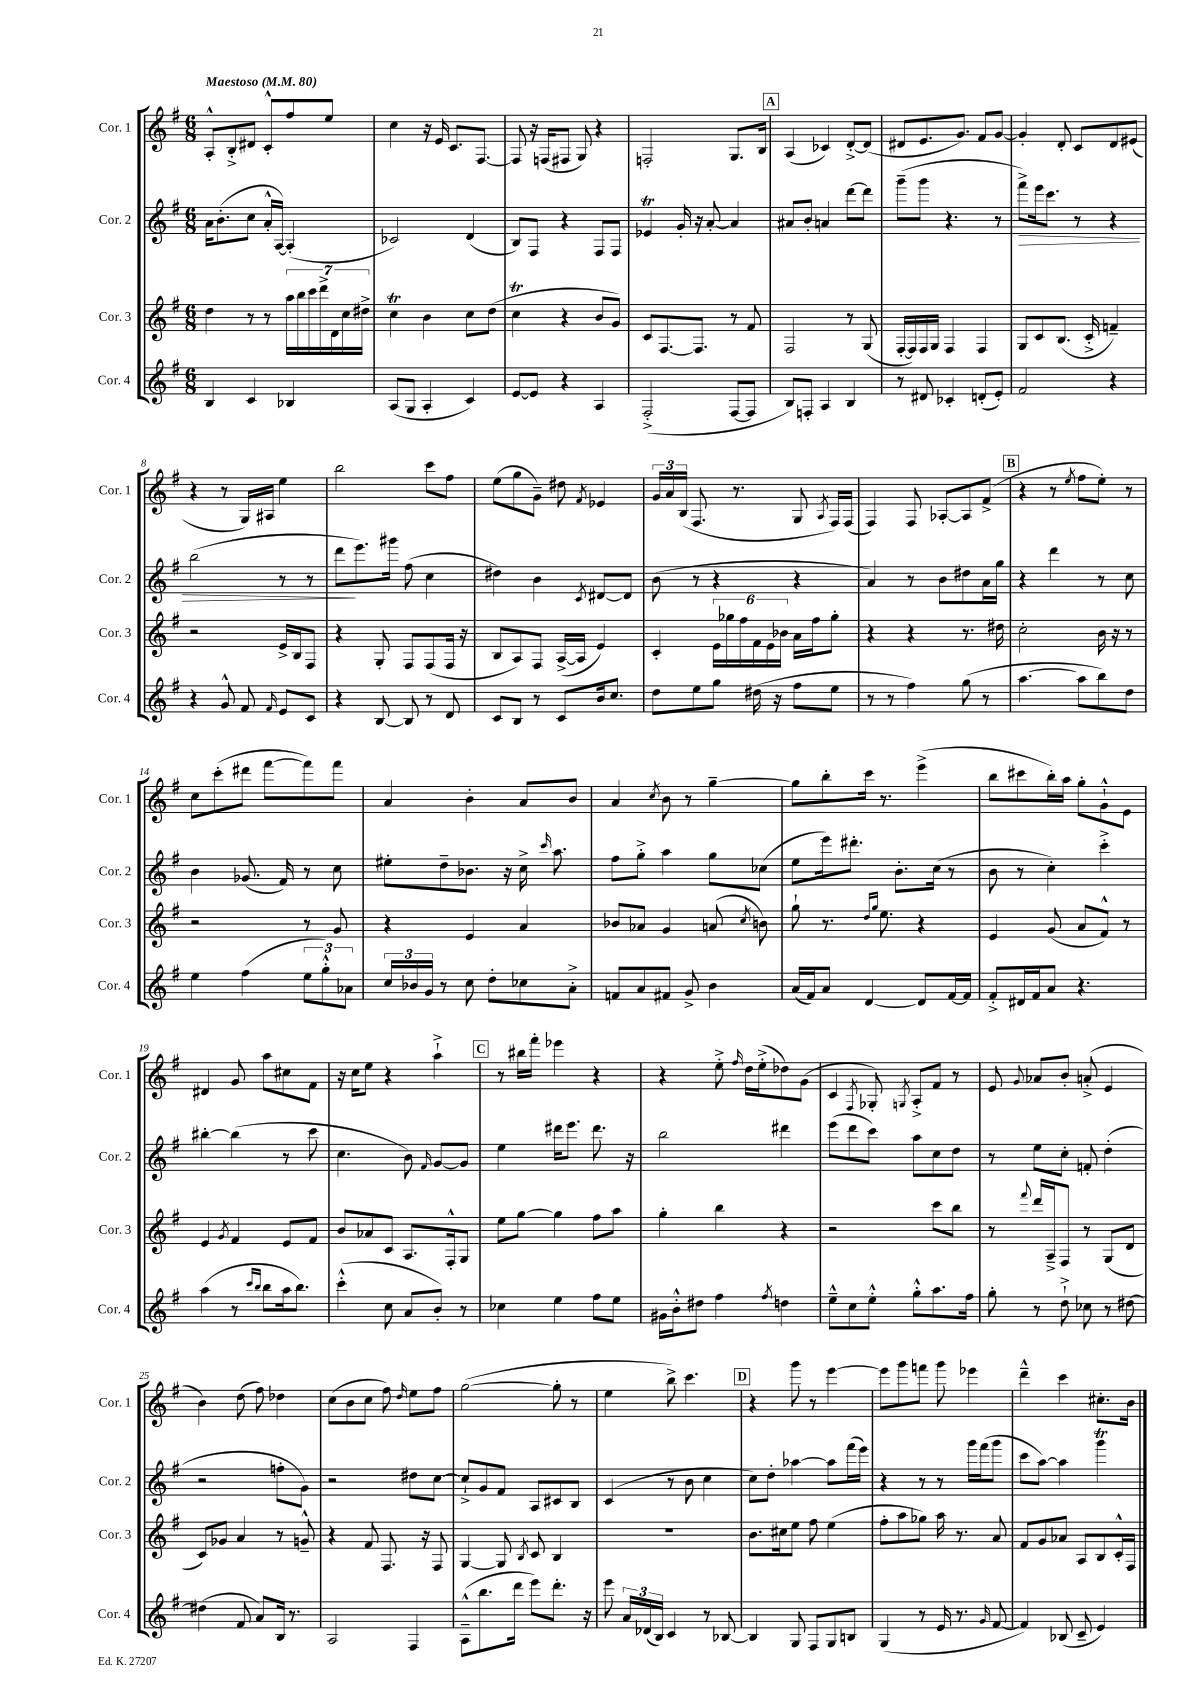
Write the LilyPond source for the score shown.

<<
\new StaffGroup <<
\new Staff = "s0" \with { instrumentName = "Cor. 1" shortInstrumentName = "Cor. 1" } {
    \clef treble \key g \major \numericTimeSignature \time 6/8 \tempo "Maestoso" 4 = 80
    \autoBeamOff a8[-.-^ b8-.-> dis'8] c'8[-.-^ fis''8 e''8] |
    c''4 r16 e'16 c'8.[ fis8.]~ |
    fis8 r16 f16[( fis8] g8) r4 |
    f2-. g8.[ b16] |
    \mark \markup { \box "A" } a4( ces'4) d'8[~-.-> d'8]( |
    dis'8[ e'8. g'8.]) fis'8[ g'8]~ |
    g'4-. d'8-. c'8[ d'8 eis'8]( |
    r4 r8 g16[) ais16] e''4 |
    b''2 c'''8[ fis''8] |
    e''8[( g''8 g'8]--) dis''8 \acciaccatura { fis'8 } ees'4 |
    \tuplet 3/2 { g'16[ a'16 b16]( } fis8. r8. g8 \acciaccatura { a8 } fis16[) fis16]( |
    fis4) fis8 aes8[~-. aes8 fis'8]->( |
    \mark \markup { \box "B" } r4 r8 \acciaccatura { e''8 } fis''8[ e''8]-.) r8 |
    c''8[ c'''8-.( dis'''8] fis'''8[~ fis'''8) fis'''8] |
    a'4 b'4-. a'8[ b'8] |
    a'4 \acciaccatura { c''8 } b'8 r8 g''4~-- |
    g''8[ b''8-. c'''16] r8. e'''4->( |
    b''8[ cis'''8 b''16-.) a''16] g''8[-. g'8-!-^ e'8] |
    dis'4 g'8 a''8[ cis''8 fis'8] |
    r16 c''16[ e''8] r4 a''4-!-> |
    \mark \markup { \box "C" } r8 bis''16[ fis'''16]-. ees'''4 r4 |
    r4 e''8-.-> \grace { fis''16 } d''16[ e''16-.->( des''8) g'8]( |
    c'4 \acciaccatura { fis8 } ges8-.) \acciaccatura { g8 } a8[-.-> fis'8] r8 |
    e'8 \appoggiatura { g'8 } aes'8[ b'8]-. a'8-.->( e'4 |
    b'4) d''8( fis''8) des''4 |
    c''8[( b'8 c''8] fis''8) \grace { d''16 } e''8[ fis''8] |
    g''2~( g''8-. r8 |
    e''4 b''8->) c'''4. |
    \mark \markup { \box "D" } r4 g'''8 r8 e'''4~ |
    e'''8[ g'''8 f'''8] g'''8 ees'''4 |
    d'''4---^ c'''4 cis''8.[-. b'16] \bar "|." |
}
\new Staff = "s1" \with { instrumentName = "Cor. 2" shortInstrumentName = "Cor. 2" } {
    \clef treble \key g \major \numericTimeSignature \time 6/8
    \autoBeamOff a'16[ b'8.-.( c''8] a'16[-.-^ a16]~) a4-.( |
    ces'2) d'4( |
    b8[) fis8] r4 fis8[ fis8] |
    ees'4\trill g'16-. r16 a'8~-. a'4 |
    \mark \markup { \box "A" } ais'8[ b'8]-. a'4 d'''8[~ d'''8] |
    g'''8[--( g'''8] r4. r8 |
    fis'''8[->\>) e'''16 c'''8.] r8 r4 |
    b''2( r8 r8 |
    d'''8[\! e'''8.) gis'''16] fis''8( c''4 |
    dis''4) b'4 \acciaccatura { c'8 } dis'8[~ dis'8] |
    b'8( r8 r4 r4 |
    a'4) r8 b'8[ dis''8 a'16 g''16] |
    \mark \markup { \box "B" } r4 d'''4 r8 c''8 |
    b'4 ges'8.( fis'16) r8 c''8 |
    eis''8[-. d''8-- bes'8.] r16 c''16-> \grace { c'''16 } a''8. |
    fis''8[ g''8]-.-> a''4 g''8[ ces''8]( |
    e''8[ e'''16) dis'''8.]-. b'8.[-. c''16]( r8 |
    b'8 r8 c''4-.) c'''4-.-> |
    bis''4~-. bis''4( r8 c'''8 |
    c''4. b'8) \grace { fis'16 } g'8[~ g'8] |
    \mark \markup { \box "C" } e''4 dis'''16[ e'''8.] dis'''8. r16 |
    b''2 dis'''4 |
    e'''8[( d'''8 c'''8]) a''8[ c''8 d''8] |
    r8 e''8[ c''8]-. f'8-. d''4-.( |
    r2 f''8[-. g'8]) |
    r2 dis''8[ c''8]~ |
    c''8[-!-> g'8 fis'8] a8[ cis'8 b8] |
    c'4( r8 b'8 c''4 |
    \mark \markup { \box "D" } c''8[) d''8]-. aes''4~ aes''8[ fis'''16( e'''16]) |
    r4 r8 r8 g'''16[ fis'''16( g'''8] |
    c'''8[ a''8]~) a''4 g'''4\trill \bar "|." |
}
\new Staff = "s2" \with { instrumentName = "Cor. 3" shortInstrumentName = "Cor. 3" } {
    \clef treble \key g \major \numericTimeSignature \time 6/8
    \autoBeamOff d''4 r8 r8 \tuplet 7/4 { a''16[ b''16 c'''16 d'''16-> d'16 c''16 dis''16]-> } |
    c''4\trill b'4 c''8[ d''8]( |
    c''4\trill r4 b'8[ g'8]) |
    c'8[ fis8.~ fis8.] r8 fis'8 |
    \mark \markup { \box "A" } fis2 r8 g8( |
    fis16[~-. fis16) fis16 g16] fis4 fis4 |
    g8[ c'8 b8.]( c'16-.-> f'4--) |
    r2 e'16[-> b16 fis8] |
    r4 g8-. fis8[ fis8( fis16] r16 |
    b8[ a8) fis8] a16[~->( a16] e'4) |
    c'4-. \tuplet 6/4 { e'16[ ges''16 fis''16 fis'16 e'16 bes'16] } a'16[ fis''16 ges''8]-. |
    r4 r4 r8. dis''16 |
    \mark \markup { \box "B" } c''2-. b'16 r16 r8 |
    r2 r8 g'8 |
    r4 e'4 a'4 |
    bes'8[ aes'8] g'4 a'8( \acciaccatura { c''8 } b'8) |
    g''8-! r8. \grace { d''16[ g''16] } e''8. r4 |
    e'4 g'8( a'8[ fis'8]-^) r8 |
    e'4 \acciaccatura { g'8 } fis'4 e'8[ fis'8] |
    b'8[ aes'8 c'8] a8.[ fis16-.-^ g8] |
    \mark \markup { \box "C" } e''8[ g''8]~ g''4 fis''8[ a''8] |
    g''4-. b''4 r4 |
    r2 c'''8[ b''8] |
    r8 \appoggiatura { fis'''8 } d'''16[ a16---> fis8] r8 g8[( d'8] |
    c'8[) ges'8] a'4 r8 g'8---^ |
    r4 fis'8 fis8. r16 fis8 |
    g4~ g8 \acciaccatura { b8 } c'8 b4 |
    R2. |
    \mark \markup { \box "D" } b'8.[ cis''16 e''8] fis''8 e''4( |
    fis''8[-. a''8 ges''8]) a''16 r8. a'8 |
    fis'8[ g'8 aes'8] a8[ b8 c'16-.-^ fis16] \bar "|." |
}
\new Staff = "s3" \with { instrumentName = "Cor. 4" shortInstrumentName = "Cor. 4" } {
    \clef treble \key g \major \numericTimeSignature \time 6/8
    \autoBeamOff b4 c'4 bes4 |
    a8[( g8] a4-. c'4) |
    e'8[~ e'8] r4 a4 |
    fis2-.->( fis8[~ fis8] |
    \mark \markup { \box "A" } b8[) f8]-. a4 b4 |
    r8 dis'8 ces'4-. d'8[-.( e'8]-.) |
    fis'2 r4 |
    r4 g'8-^ fis'8 \grace { fis'16 } e'8[ c'8] |
    r4 b8~ b8 r8 d'8 |
    c'8[ b8] r8 c'8[ b'16 c''8.] |
    d''8[ e''8 g''8] dis''16( r16 fis''8[ e''8] |
    r8 r8 fis''4) g''8( r8 |
    \mark \markup { \box "B" } a''4.~ a''8[ b''8) d''8] |
    e''4 fis''4( \tuplet 3/2 { e''8[ g''8-.-^) aes'8] } |
    \tuplet 3/2 { c''16[ bes'16 g'16] } r8 c''8 d''8[-. ces''8 a'8]-.-> |
    f'8[ a'8 fis'8] g'8-> b'4 |
    a'16[( fis'16) a'8] d'4~ d'8[ fis'16~ fis'16] |
    fis'8[-.-> dis'16 fis'16 a'8] r4. |
    a''4( r8 \grace { c'''16[ b''16] } b''8[ a''16 b''8.]) |
    c'''4-.-^( c''8 a'8[ b'8]-.) r8 |
    \mark \markup { \box "C" } ces''4 e''4 fis''8[ e''8] |
    gis'16[ b'16-.-^ dis''8] fis''4 \acciaccatura { fis''8 } d''4 |
    e''8[---^ c''8 e''8]-.-^ g''8[-.-^ a''8. fis''16] |
    g''8-. r8 d''8-!-> ces''8 r8 dis''8~ |
    dis''4( fis'8 a'8[) b16] r8. |
    a2 fis4 |
    a8[---^( b''8. d'''16] e'''8[) d'''8.]-. r16 |
    e'''8 \tuplet 3/2 { a'16[ des'16( b16]) } c'4 r8 bes8~ |
    \mark \markup { \box "D" } bes4 g8 fis8[ g8 b8] |
    g4( r8 e'16 r8. \grace { g'16 } fis'8~ |
    fis'4) bes8( c'8-- e'4) \bar "|." |
}
>>
>>
